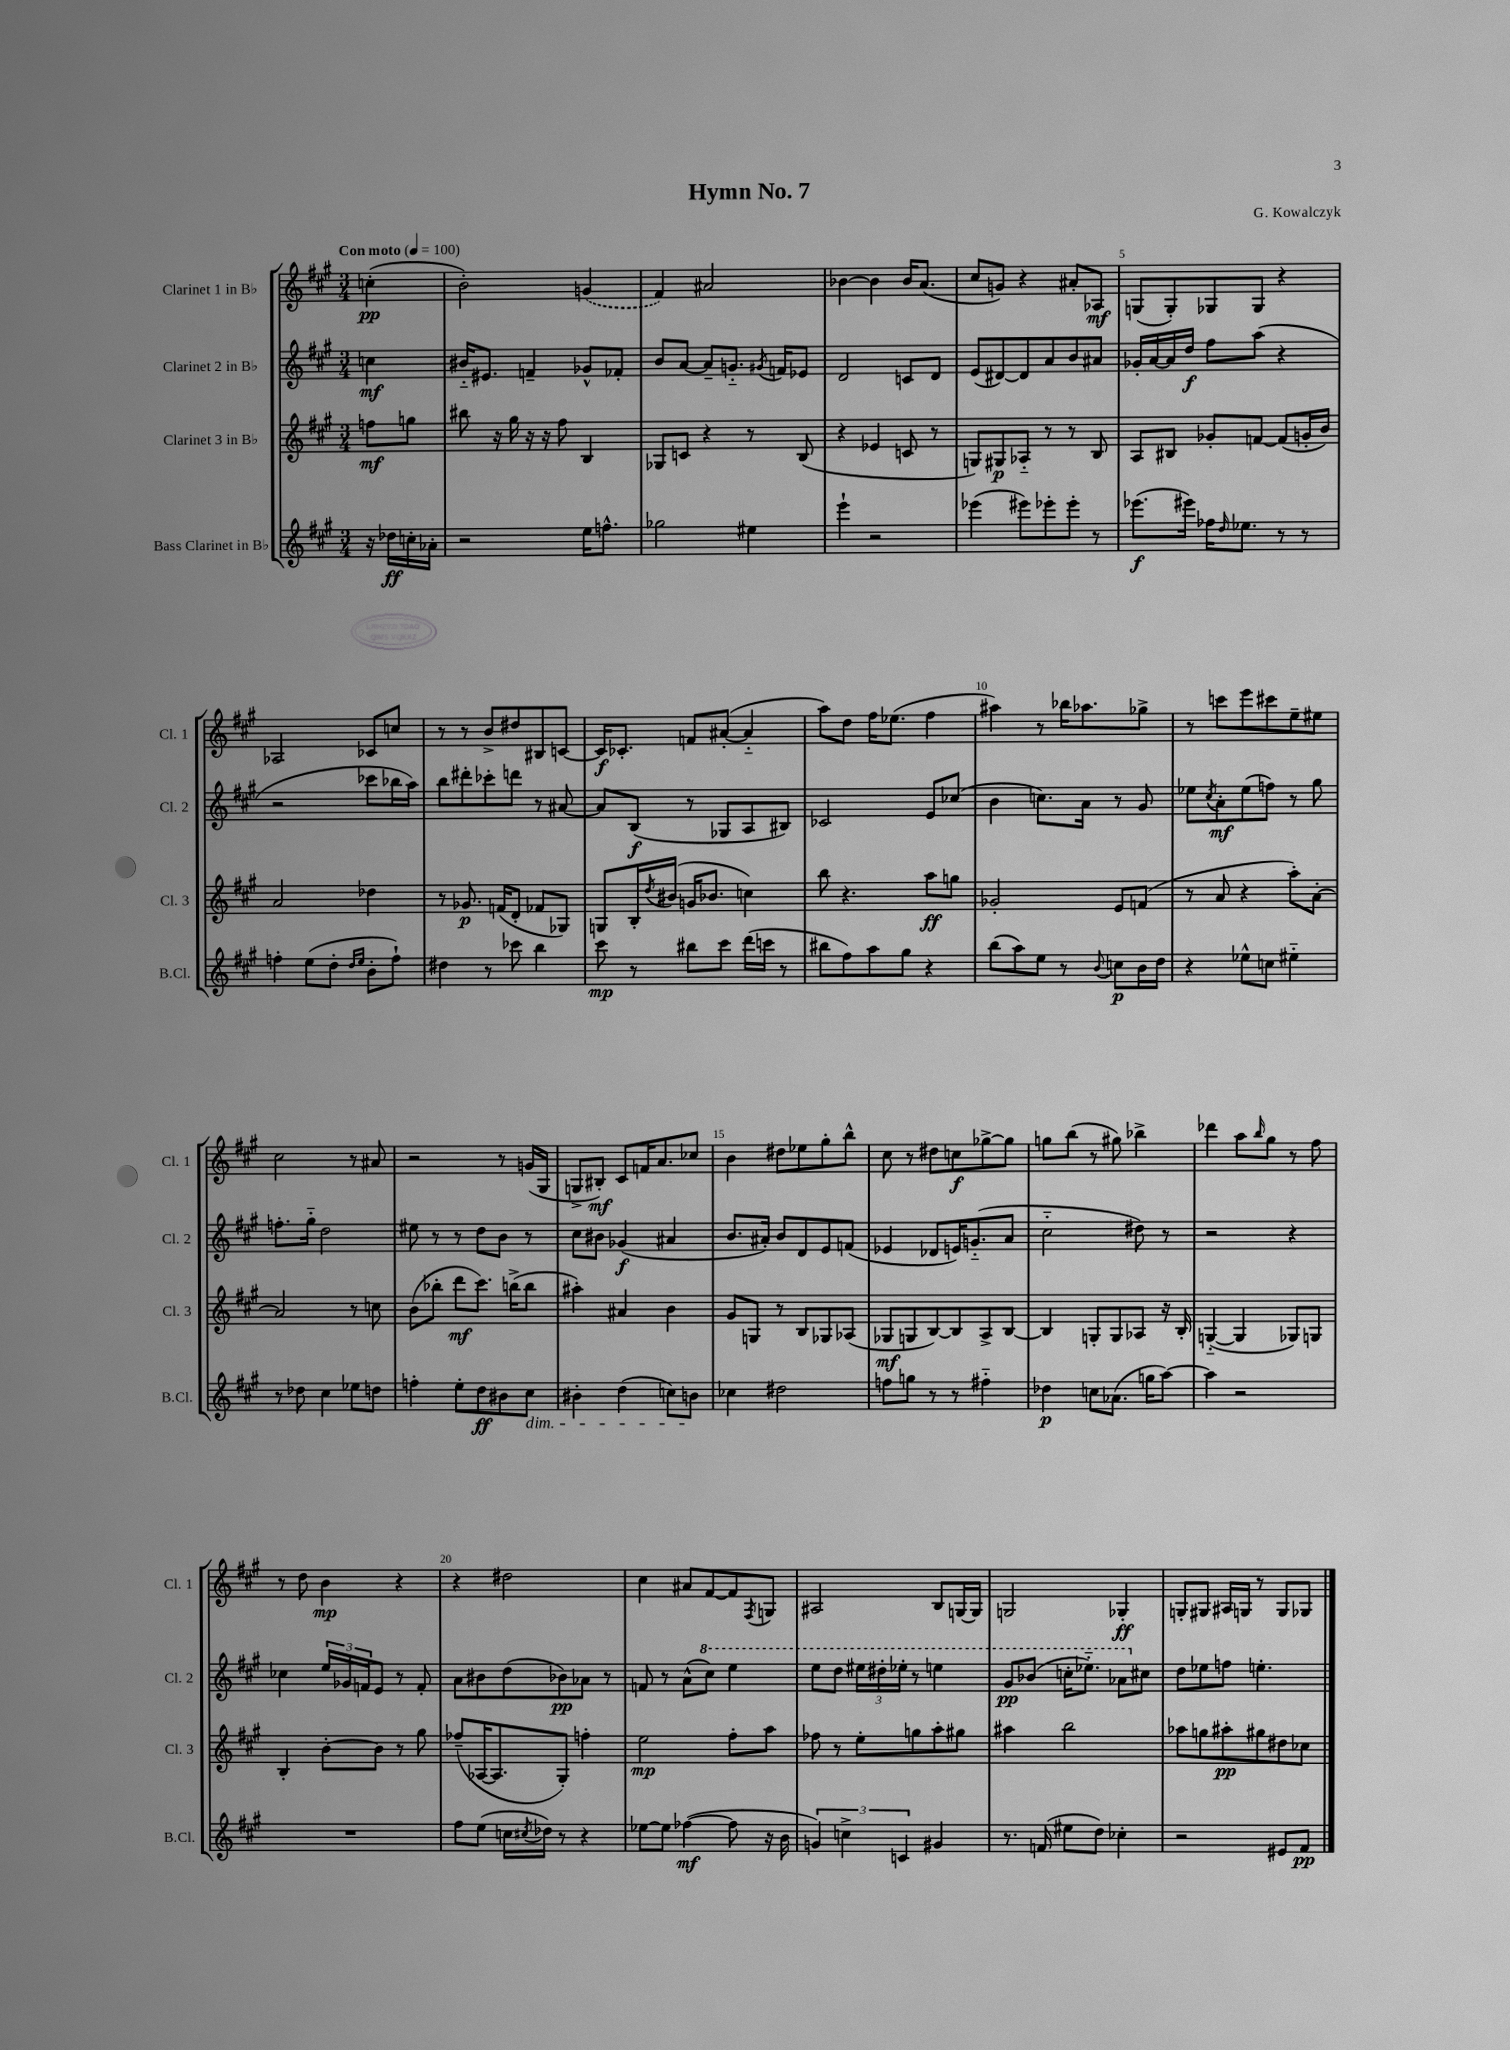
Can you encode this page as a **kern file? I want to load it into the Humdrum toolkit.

**kern	**kern	**kern	**kern
*staff4	*staff3	*staff2	*staff1
*clefG2	*clefG2	*clefG2	*clefG2
*k[f#c#g#]	*k[f#c#g#]	*k[f#c#g#]	*k[f#c#g#]
*M3/4	*M3/4	*M3/4	*M3/4
*MM100	*MM100	*MM100	*MM100
16r	8ff\L	4cc\	(4cc'\
16dd-\LL	.	.	.
16cc'\	8gg\J	.	.
16a-'\JJ	.	.	.
=	=	=	=
2r	8bb#\	16b#'~/LK	2b'\)
.	.	8.e#/J	.
.	16r	.	.
.	16gg#\	.	.
.	16r	4f~/	.
.	16r	.	.
.	8ff#\	.	.
16ee\LK	4B/	8g-^^/L	(4g/
8.ff^^\J	.	.	.
.	.	8f-'/J	.
=	=	=	=
2gg-\	8G-/L	8b/L	4f#/)
.	8c/J	[8a/J	.
.	4r	8a~/]L	2a#/
.	.	8.g'~/J	.
4ee#\	8r	.	.
.	.	8qg#/	.
.	.	16f/LK	.
.	(8B/	8e-/J	.
=	=	=	=
4eee`\	4r	2d/	[4b-\
2r	4e-/	.	4b-\]
.	8c/	8c/L	16b-/LK
.	.	.	(8.a/J
.	8r	8d/J	.
=	=	=	=
(4eee-\	8G/L)	(8e/L	8cc#/L
.	8G#/	[8d#/)	8g/J)
8eee#\L)	8A-'~/J	8d#/]	4r
8eee-'\	8r	8a/	.
8eee-'\J	8r	8b/	8a#'/L
8r	8B/	8a#/J	8A-/J
=	=	=	=
(8.eee-\L	8A/L	16g-'/LL	(8G/L
.	.	[16a/	.
.	8B#/J	16a/]	8G'/)
16eee#\Jk)	.	16dd/JJ	.
16ff-\LK	8g-'/L	8ff#\L	8G-/
16qqdd/	.	.	.
8.ee-\J	.	.	.
.	[8f/J	(8aa\J	8G-/J
8r	(8f/]L	4r	4r
8r	16g'/L	.	.
.	16b/JJ)	.	.
=	=	=	=
4ff'\	2a/	2r	2A-/
(8ee\L	.	.	.
8dd'\J	.	.	.
16qqdd/LL	.	.	.
16qqee/JJ	.	.	.
8b'\L	4dd-\	8ccc-\L	8c-/L
8ff`\J)	.	16bb-\L	8cc/J
.	.	16aa\JJ)	.
=	=	=	=
4dd#\	8r	8bb\L	8r
.	8.g-/	8ddd#'\	8r
8r	.	8ccc-'\	8b^/L
.	(16f/LK	.	.
8ccc-\	8d'/J	8ddd\J	8dd#/
4bb\	8f-/L	8r	8B#/
.	8G-/J)	[8a#/	[8c/J
=	=	=	=
8ccc#\	8G/L	8a#/]L	16c/]LK
.	.	.	8.c-'/J
8r	16B'/L	(8B/J	.
.	8qdd/	.	.
.	(16b#/JJ	.	.
8bb#\L	16g/LK	8r	8f/L
.	8.b-/J	.	.
8ccc#\J	.	8G-/L	([8a#'/J
(16ddd\LL	4cc\)	8A/	4a#'~/]
16ccc\JJ	.	.	.
8r	.	8B#/J)	.
=	=	=	=
8bb#\L	8bb\	2c-/	8aa\L)
8ff#\)	4.r	.	8dd\J
8aa\	.	.	16ff#\LK
.	.	.	(8.ee-\J
8gg#\J	.	.	.
4r	8aa\L	8e/L	4ff#\
.	8gg\J	(8cc-/J	.
=	=	=	=
(8bb\L	2g-'/	4b\	4aa#\)
8aa\)	.	.	.
8ee\J	.	8.cc\L)	8r
8r	.	.	16bb-\LK
.	.	16a\Jk	8.aa-\
8qqb/	.	.	.
8cc\L	8e/L	8r	.
16b\L	(8f/J	8g#/	8gg-^\J
16dd\JJ	.	.	.
=	=	=	=
4r	8r	8ee-\L	8r
.	.	8qcc#/	.
.	8a/	8a'\	8ccc\L
8ee-^^\L	4r	(8ee-\	8eee\
8cc\J	.	8ff\J)	8ccc#\
4ee#'~\	8aa'\L)	8r	8ee~\
.	[8a'\J	8gg#\	8ee#\J
=	=	=	=
8r	2a/]	8.ff'\L	2cc#\
8dd-\	.	.	.
.	.	16gg#'~\Jk	.
4cc#\	.	2dd\	.
8ee-\L	8r	.	8r
8dd\J	8cc\	.	8a#/
=	=	=	=
4ff'\	(8b\L	8ee#\	2r
.	8bb-'\J	8r	.
8ee'\L	8ddd\L	8r	.
8dd\	8.ccc#\J)	8dd\L	.
8b#\	.	8b\J	8r
.	(16bb^\LK	.	.
8cc#\J	8bb\J	8r	(16g/LL
.	.	.	16G#/JJ
=	=	=	=
4b#'\	4aa#'\)	8cc#\L	8G^/L
.	.	8b#\J	8B#'/J)
(4dd\	4a#/	(4g-/	8c#/L
.	.	.	16f/K
.	.	.	8.a/
8cc\L)	4b\	4a#/	.
8b\J	.	.	8cc-/J
=	=	=	=
4cc-\	8g#/L	8.b/L	4b\
.	8G/J	.	.
.	.	16a#'/Jk)	.
2dd#\	8r	8b/L	8dd#\L
.	8B/L	8d/	8ee-\
.	8G-/	8e/	8gg#'\
.	(8A-/J	(8f/J	8bb^^\J
=	=	=	=
8ff\L	8G-/L	4e-/	8cc#\
8gg\J	8G/	.	8r
8r	[8B/)	8d-/L	8dd#\L
8r	8B/]	16e/K)	8cc\
.	.	(8.g'~/	.
4ff#'~\	8A^/	.	[8gg-^\
.	[8B/J	8a/J	8gg-\]J
=	=	=	=
4dd-\	4B/]	2cc#'~\	8gg\L
.	.	.	(8bb\J
8cc\L	8G'/L	.	8r
(8.a-\J	8G/	.	8gg#\)
.	8A-/J	8dd#\)	4bb-^\
16gg\LK	.	.	.
[8aa\J)	16r	8r	.
.	16B'/	.	.
=	=	=	=
4aa\]	([4G'~/	2r	4ddd-\
2r	4G/]	.	8aa\L
.	.	.	16qqbb/
.	.	.	8gg#\J
.	8G-/L)	4r	8r
.	8G/J	.	8ff#\
=	=	=	=
2.r	4B'/	4cc-\	8r
.	.	.	8dd\
.	[8b'\L	24ee/LL	4b\
.	.	24g-/	.
.	.	24f/J	.
.	8b\]J	8e/J	.
.	8r	8r	4r
.	8gg#\	8f'/	.
=	=	=	=
8ff#\L	(8ff-~/L	8a\L	4r
(8ee\J	[16A-/K	8b#\	.
.	8.A-/]	.	.
16cc\LL	.	(8dd\	2dd#\
8qcc#/	.	.	.
16dd-\JJ)	.	.	.
8r	8G#'/J)	8b-\)	.
4r	4ff'\	8a-\J	.
.	.	8r	.
=	=	=	=
[8ee-\L	2ee\	8f/	4cc#\
8ee-\]J	.	8r	.
([4ff-\	.	(8a^^\L	8a#/L
.	.	8ccc#\J)	[8f#/
8ff-\]	8ff#'\L	4eee\	8f#/]
.	.	.	8qF#/
16r	8aa\J	.	8G/J
16b\	.	.	.
=	=	=	=
6g/)	8ff-\	8eee\L	2A#/
.	8r	8ddd\J	.
6cc^\	.	.	.
.	8ee'\L	24eee#\LL	.
.	.	24ddd#'\	.
6c/	.	24eee-'\JJ	.
.	8gg\	8r	.
4g#/	8aa'\	4eee\	8B/L
.	8gg#\J	.	[16G/L
.	.	.	16G/]JJ
=	=	=	=
8.r	4aa#\	8gg#/L	2G/
.	.	(8bb-/J	.
(16f/	.	.	.
8ee#\L	2bb\	16ccc'\LK	.
.	.	8.eee-'~\J)	.
8dd\J)	.	.	.
4cc-'\	.	8aa-\L	4G-'/
.	.	8cc#\J	.
=	=	=	=
2r	8aa-\L	8dd\L	8G'/L
.	8gg\	8ee-\	8G#/J
.	8aa#'\	8ff\J	16A#/LL
.	.	.	16G/JJ
.	8gg#\	4.ee'\	8r
8e#/L	8dd#\	.	8G/L
8f#/J	8cc-\J	.	8G-/J
==	==	==	==
*-	*-	*-	*-
